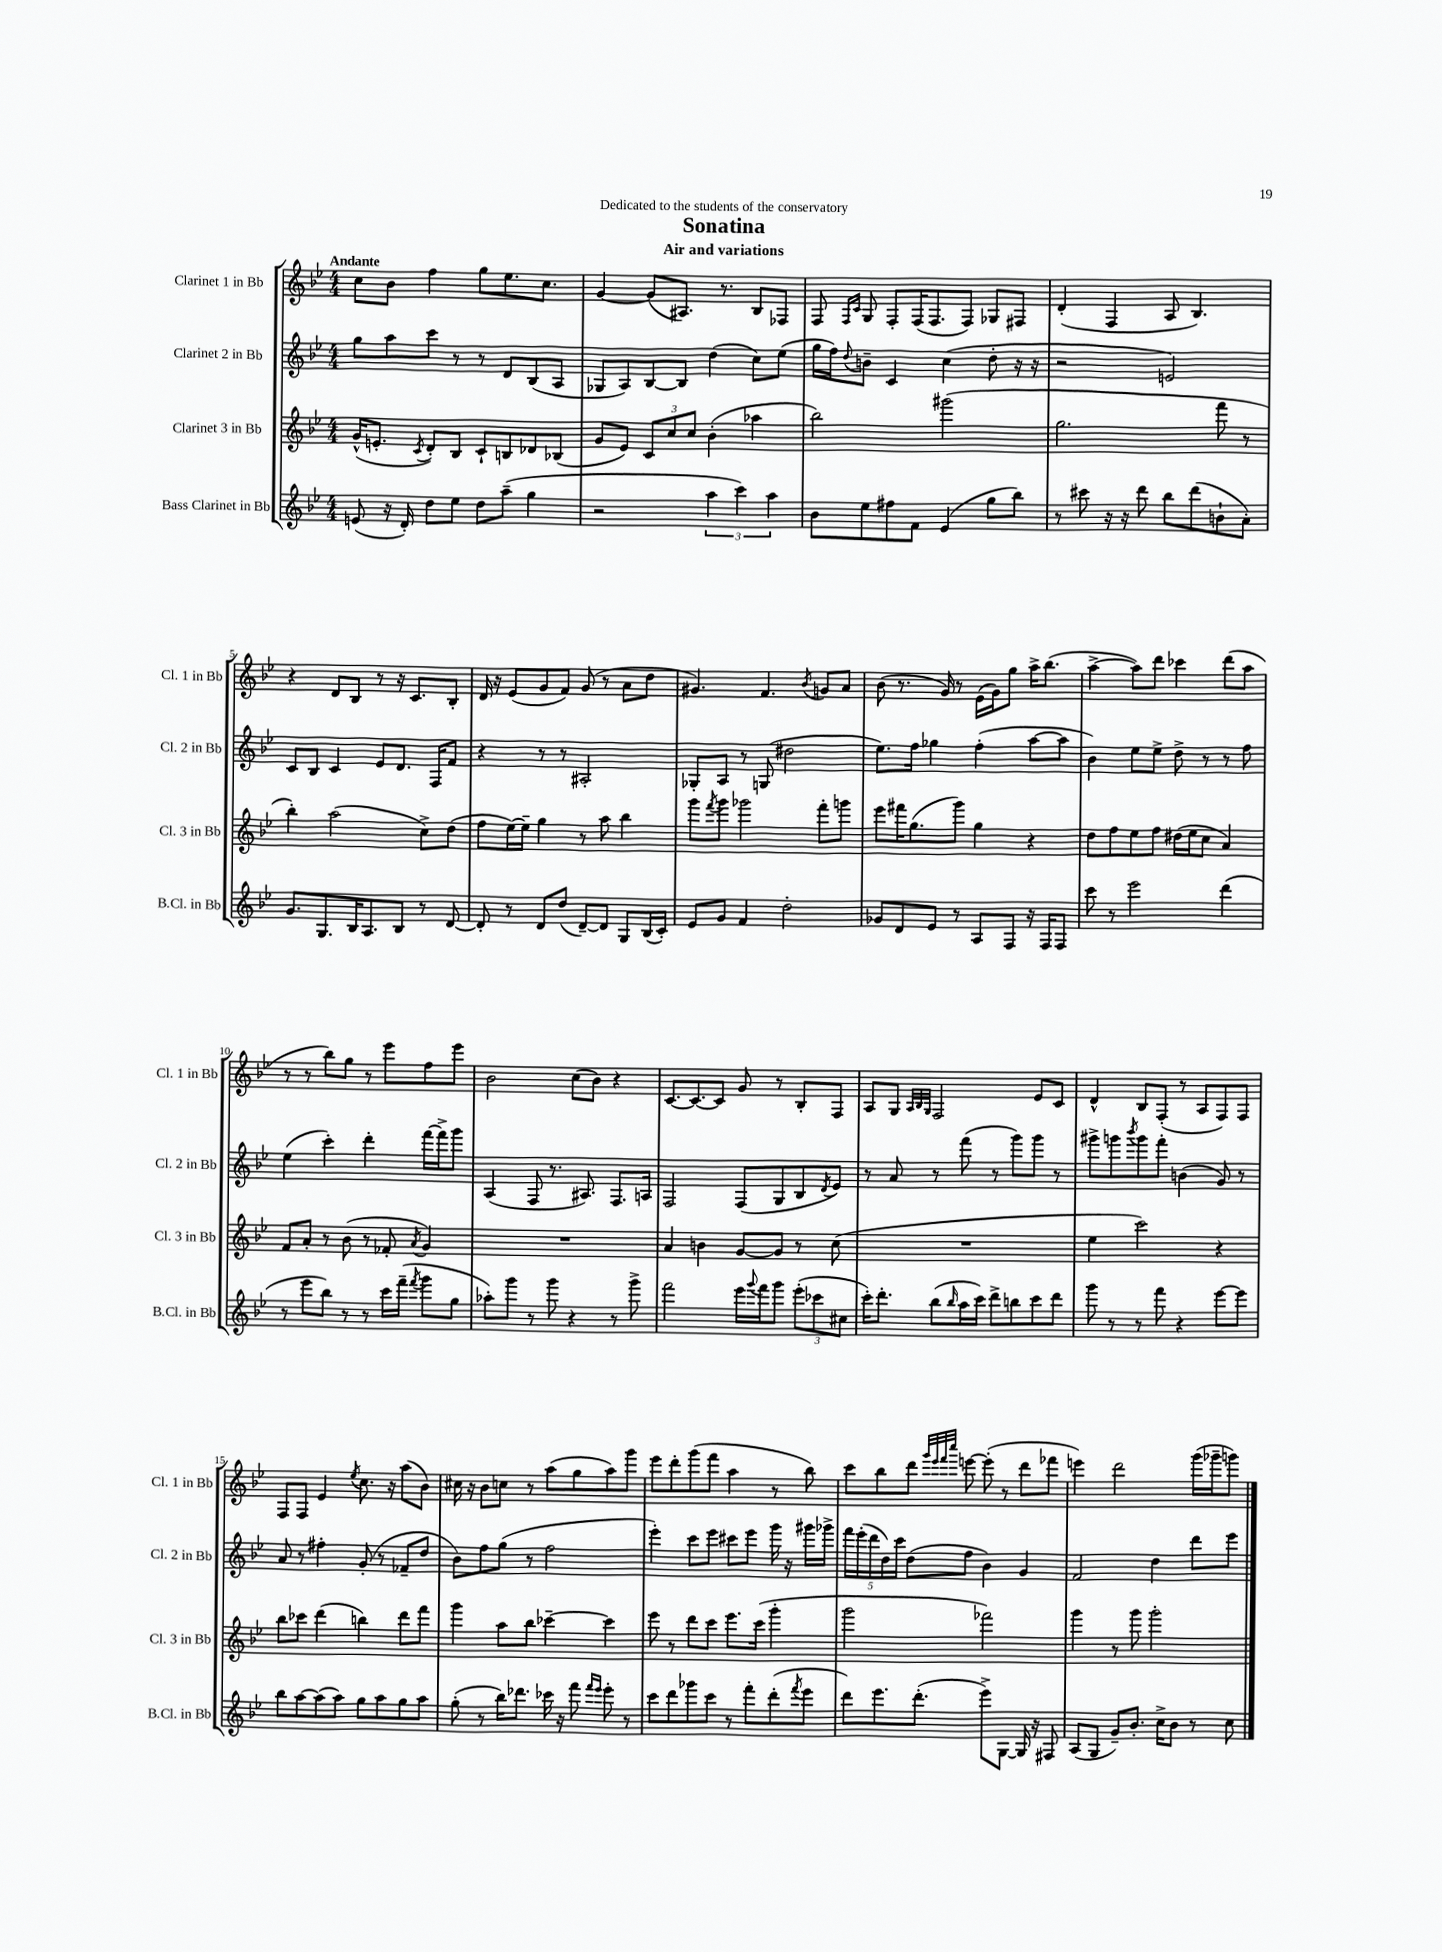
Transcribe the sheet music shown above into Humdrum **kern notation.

**kern	**kern	**kern	**kern
*staff4	*staff3	*staff2	*staff1
*clefG2	*clefG2	*clefG2	*clefG2
*k[b-e-]	*k[b-e-]	*k[b-e-]	*k[b-e-]
*M4/4	*M4/4	*M4/4	*M4/4
(8e	(16g^^	8gg	8cc
.	8.e'	.	.
16r	.	8aa	8b-
16d')	.	.	.
.	8qc	.	.
8dd	8d')	8ccc	4ff
8ee-	8B-	8r	.
8dd	8c`	8r	8gg
(8aa~	8B	8d	8.ee-
4gg	8d-	(8B-	.
.	.	.	8.cc
.	(8B-	8A	.
=	=	=	=
2r	8g	8G-	[4g
.	8e-)	8A)	.
.	12c	[8B-	(8g]
.	12cc	.	.
.	.	8B-]	8.A#)
.	12cc	.	.
6aa	(4b-'	(4dd	.
.	.	.	8.r
6ccc)	.	.	.
.	4aa-	8cc)	8B-
6aa	.	.	.
.	.	(8ee-	8F-
=	=	=	=
8b-	2bb-)	16gg	8F
.	.	16ff)	.
.	.	.	16qqF
.	.	8qqdd	16qqc
8ee-	.	8b~	8G
8ff#	.	4c	8F'
8f	.	.	(16F
.	.	.	8.F
(4e-	(2ggg#	(4cc	.
.	.	.	8F)
8gg	.	8dd'	8G-
8bb-)	.	16r	8F#
.	.	16r	.
=	=	=	=
8r	2.gg	2r	(4d'
8ccc#	.	.	.
16r	.	.	4F
16r	.	.	.
8ddd	.	.	.
8bb-	.	2e)	8A
(8ddd	.	.	4.B-)
8b`	8fff	.	.
8a')	8r	.	.
=	=	=	=
8.g	4bb-')	8c	4r
.	.	8B-	.
8.G	.	.	.
.	(2aa	4c	8d
16B-	.	.	8B-
8.A	.	.	.
.	.	8e-	8r
8B-	.	8.d	16r
.	.	.	8.c
8r	8cc^)	.	.
.	.	16F	.
[8d	(8dd	8f	8B-'
=	=	=	=
8d']	8ff	4r	16d
.	.	.	16r
8r	[16ee-)	.	(8e-
.	16ee-~]	.	.
8d	4gg	8r	8g
(8dd	.	8r	8f)
[8d~)	8r	2A#'	(8g
8d]	8aa	.	8r
8G	4bb-	.	8a
(16B-	.	.	8dd
16c')	.	.	.
=	=	=	=
8e-	8ggg	8G-'	4.g#)
.	8qfff	.	.
8g	8ggg	8A	.
4f	2ggg-	8r	.
.	.	(8G	4.f
2dd'	.	2dd#	.
.	.	.	8qb-
.	8fff'	.	8g
.	8ggg	.	8a
=	=	=	=
8g-	8eee-	8.ee-)	(8b-
8d	16fff#	.	8.r
.	(8.gg	16ff	.
8e-	.	4gg-	.
.	.	.	16g)
8r	8ggg)	.	8r
8A	4gg	(4ff'	(16e-
.	.	.	16g)
8F	.	.	8gg
16r	4r	[8aa	16aa^
16F	.	.	(8.bb-
8F	.	8aa]	.
=	=	=	=
8ccc	8dd	4b-)	[4aa^
8r	8ff	.	.
2eee-	8ee-	8ee-	8aa])
.	8ff	8ee-^	8ddd
.	(16dd#	8dd^	4ccc-
.	16ee-	.	.
.	8cc	8r	.
(4ddd	4a)	8r	(8ddd
.	.	8ff	8aa
=	=	=	=
8r	8f	(4ee-	8r
8eee-	8a'	.	8r
8bb-)	8r	4ccc')	8bb-)
8r	(8b-	.	8gg
8r	8r	4ddd'	8r
16ccc	8f-'	.	8eee-
(16fff~	.	.	.
8qfff	8qa	.	.
8ggg	4g)	[16fff	8ff
.	.	16fff^]	.
8gg	.	8ggg	8eee-
=	=	=	=
8aa-')	1r	(4A	2b-
8ggg	.	.	.
8r	.	8F	.
8ggg	.	8.r	.
4r	.	.	(8cc
.	.	8.A#)	.
.	.	.	8b-)
8r	.	8.F	4r
8ggg^	.	.	.
.	.	16A	.
=	=	=	=
2fff	4a	2F	[8.c
.	.	.	8.c_
.	4b	.	.
.	.	.	8c]
16eee-	[8g	(8F	8g
8qqggg	.	.	.
16fff	.	.	.
8ggg	8g]	8G	8r
(12eee-'	8r	8B-	8B-'
12ccc-	.	.	.
.	.	8qd	.
.	(8cc	8e-)	8F
12cc#	.	.	.
=	=	=	=
16ccc')	1r	8r	8A
8.ddd'	.	.	.
.	.	8a	8G
.	.	.	32qqA
.	.	.	32qqB-
.	.	.	32qqG
(8bb-	.	8r	2F
16qqbb-	.	.	.
16aa	.	(8fff	.
16ccc)	.	.	.
8ddd^	.	8r	.
8bb	.	8ggg)	.
8ccc	.	8ggg	8e-
8ddd	.	8r	8c
=	=	=	=
8ggg	4ee-	8ggg#^	4d^^
8r	.	8ggg	.
.	.	8qbbb-	.
8r	2ccc)	8ggg	8B-
8fff	.	8fff'	(8F'
4r	.	(4b	8r
.	.	.	8A
[8eee-	4r	8g)	8F)
8eee-]	.	8r	8F
=	=	=	=
8bb-	8bb-	8a	8F
[8aa	8ccc-	8r	8F
(8aa]	(4ddd	4ff#'	4e-
8aa)	.	.	.
.	.	.	8qee-
8gg	4bb)	(8g'	8.cc
8aa	.	8r	.
.	.	.	16r
8gg	8ddd	8f-~	(8aa
8aa	8fff	8dd	8b-)
=	=	=	=
(8gg'	4ggg	8b-)	16cc#
.	.	.	16r
8r	.	8ff	8b-
16bb-)	8aa	(8gg	8cc
8.ddd-	.	.	.
.	8bb-	8r	8r
16ccc-	[4ccc-~	2ff	(8aa
16r	.	.	.
8fff	.	.	8gg
16qqfff	.	.	.
16qqeee-	.	.	.
8eee-'	4ccc-]	.	8aa)
8r	.	.	8ggg
=	=	=	=
8ccc	8eee-	4eee-')	8eee-
8ddd	8r	.	8ddd'
8ggg-	8ddd	8ccc	(8ggg
8ccc	8ccc	8eee-	8fff
8r	8.eee-	8ccc#	4aa
8fff'	.	8eee-	.
.	(16ccc	.	.
(8ddd'	4ggg'	16ggg	8r
.	.	16r	.
8qfff	.	.	.
8eee-	.	16ggg#	8bb-)
.	.	16ggg-^	.
=	=	=	=
8ddd)	2ggg	20fff	8ccc
.	.	(20eee-'	.
.	.	20ddd	.
8.eee-	.	.	8bb-
.	.	20dd)	.
.	.	20ccc	.
.	.	(8dd	8ddd
(8.ddd'	.	.	.
.	.	.	32qqggg
.	.	.	32qqeee-
.	.	.	32qqfff
.	.	.	32qqcccc
.	.	8ff	[8eee
8eee-^)	2fff-)	4b-)	(8eee']
[8G	.	.	8r
16G]	.	4g	8ddd
16r	.	.	.
8F#	.	.	8fff-
=	=	=	=
(8A	4ggg	2f	4eee)
8G	.	.	.
8g~)	8r	.	2ddd
8.b-'	8ggg	.	.
.	2ggg'	4dd	.
16cc^	.	.	.
8b-	.	.	.
8r	.	8ddd	(16ggg
.	.	.	16ggg-~
8cc	.	8eee-	8ggg)
==	==	==	==
*-	*-	*-	*-
